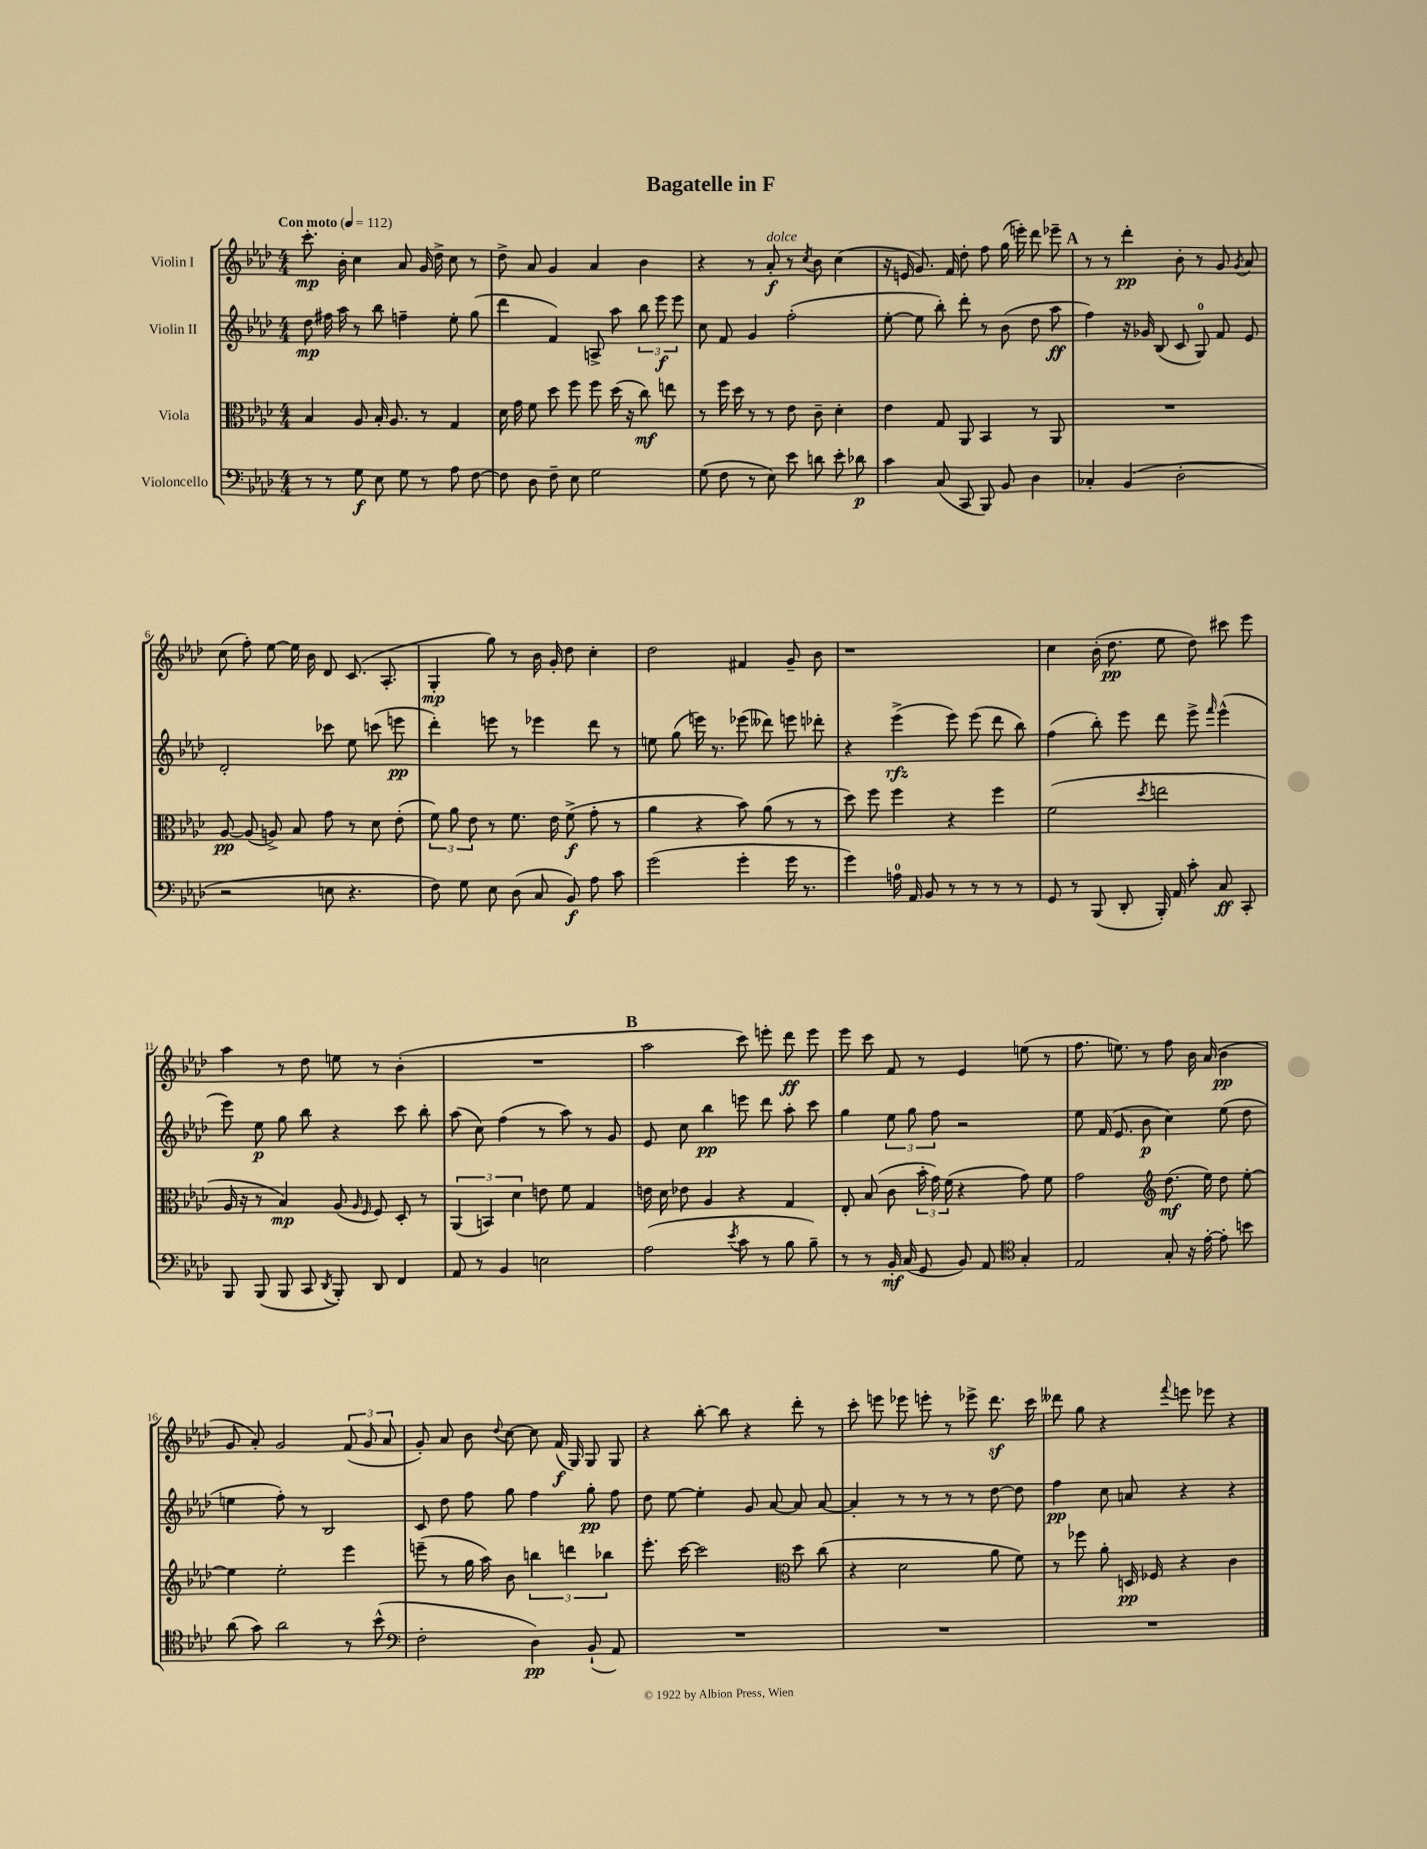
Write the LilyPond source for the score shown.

\header { title = "Bagatelle in F" }
<<
\new StaffGroup <<
\new Staff = "s0" \with { instrumentName = "Violin I" } {
    \clef treble \key aes \major \numericTimeSignature \time 4/4 \tempo "Con moto" 4 = 112
    \autoBeamOff c'''8.-.\mp bes'16-. c''4 aes'8 g'16 des''16-> c''8 r8 |
    des''8-> aes'8 g'4 aes'4 bes'4 |
    r4 r8 aes'8-.\f^\markup { \italic "dolce" } r8 \acciaccatura { c''8 } bes'8 c''4( |
    r16 e'16 g'8.) f'16 des''8-. f''8 g''16( e'''16-.) des'''8 ees'''8-- |
    \mark \markup { \bold "A" } r8 r8 des'''4-.\pp bes'8-. r8 g'8 \acciaccatura { g'8 } aes'8 |
    c''8( f''8-.) ees''8~ ees''16 bes'16 des'8 c'8.( aes8.-. |
    g4-.\mp g''8) r8 bes'16 g'16-. des''8 c''4-. |
    des''2 fis'4 g'8-- bes'8 |
    r1 |
    c''4 bes'16-.( des''8.\pp ees''8 des''8) cis'''8 ees'''8 |
    aes''4 r8 des''8 e''8 r8 bes'4-.( |
    R1 |
    \mark \markup { \bold "B" } aes''2 c'''8) e'''8-. des'''8\ff e'''8 |
    ees'''8 c'''8 f'8 r8 ees'4 e''8( r8 |
    f''8. e''8.) r8 f''8 bes'16 aes'16( bes'4\pp |
    g'8 aes'8-.) g'2 \tuplet 3/2 { f'8( g'8 aes'8 } |
    g'8-.) aes'8 bes'8 \appoggiatura { des''8 } c''8~ c''8 f'16\f( g16) g8 g8 |
    r4 bes''8~-. bes''8 r4 des'''8-. r8 |
    c'''8-. e'''8 ees'''8 e'''8-. r8 ees'''8-> des'''8.\sf c'''16 |
    deses'''8 g''8 r4 \appoggiatura { f'''8 } e'''8 ees'''8 r4 \bar "|." |
}
\new Staff = "s1" \with { instrumentName = "Violin II" } {
    \clef treble \key aes \major \numericTimeSignature \time 4/4
    \autoBeamOff des''8\mp fis''16 aes''16 r8 bes''8 f''4-- ees''8-. g''8( |
    des'''4 f'4) a8-> aes''8 \tuplet 3/2 { bes''8 ees'''8\f ees'''8 } |
    c''8 f'8 g'4 f''2-.( |
    ees''8~-. ees''8 bes''8-.) des'''8-. r8 bes'8( des''8 aes''8\ff |
    \mark \markup { \bold "A" } f''4) r16 ges'16 bes8( c'8 g8-0) f'8 ees'8 |
    des'2-. ces'''8 ees''8 c'''8( e'''8\pp |
    des'''4-.) e'''8 r8 ees'''4 des'''8 r8 |
    e''8 g''8( e'''16) r8. ees'''8( deses'''8) e'''8 des'''8-. |
    r4 ees'''4->\rfz( ees'''8) ees'''8( des'''8 bes''8) |
    f''4( bes''8-.) ees'''8 des'''8 ees'''8-> \grace { f'''16 } ees'''4-^( |
    ees'''8) ees''8\p g''8 bes''8 r4 c'''8 bes''8-. |
    aes''8( c''8) f''4( r8 aes''8) r8 g'8 |
    \mark \markup { \bold "B" } ees'8 c''8 bes''4\pp e'''8 des'''8 aes''8-. c'''8 |
    g''4 \tuplet 3/2 { ees''8 g''8 f''8 } r2 |
    ees''8 f'16( ees'8. bes'8\p c''4) ees''8( des''8 |
    e''4 f''8-.) r8 bes2 |
    c'8 des''8 f''8 g''8 f''4 g''8-.\pp f''8 |
    des''8 ees''8~ ees''4-. g'8 aes'8~ aes'8 aes'8~ |
    aes'4-. r8 r8 r8 r8 des''8~ des''8 |
    f''4\pp c''8 a'8 r4 r4 \bar "|." |
}
\new Staff = "s2" \with { instrumentName = "Viola" } {
    \clef alto \key aes \major \numericTimeSignature \time 4/4
    \autoBeamOff bes4 aes8 bes16-. aes8. r8 g4 |
    des'16 g'16 f'8 des''8 f''8 f''8 des''16( r16 c''8\mf) e''8 |
    r8 f''16 des''16 r8 r8 ees'8 c'8-- des'4-. |
    ees'4 g8 aes,8 bes,4 r8 aes,8 |
    \mark \markup { \bold "A" } R1 |
    aes8~\pp aes8( a8->) bes8 g'8 r8 des'8 ees'8-.( |
    \tuplet 3/2 { f'8) aes'8 ees'8 } r8 f'8. ees'16 f'8->\f( g'8-. r8 |
    aes'4 r4 bes'8) aes'8( r8 r8 |
    des''8) f''8 f''4 r4 f''4 |
    f'2( \acciaccatura { des''8 } e''2 |
    aes16 r16 r8 bes4\mp) aes8( \grace { aes16 f16 } f8) des8-. r8 |
    \tuplet 3/2 { aes,4( b,4) des'4 } e'8 f'8 g4 |
    \mark \markup { \bold "B" } e'16 des'16 ees'8 aes4 r4 g4 |
    ees8-. bes8( c'8 \tuplet 3/2 { bes'16-. g'16) f'16( } r4 g'8) f'8 |
    g'2 \clef treble des''8.\mf( ees''16) des''8 ees''8~-. |
    ees''4 ees''2-. ees'''4 |
    e'''8--( r8 g''16 aes''16) bes'8 \tuplet 3/2 { b''4 d'''4 bes''4 } |
    ees'''8.-. c'''16~ c'''2 \clef alto des''8 c''8( |
    r4 des'2 aes'8 f'8) |
    r8 fes''8 aes'8-. d16\pp fes16 r4 c'4 \bar "|." |
}
\new Staff = "s3" \with { instrumentName = "Violoncello" } {
    \clef bass \key aes \major \numericTimeSignature \time 4/4
    \autoBeamOff r8 r8 g8\f ees8 g8 r8 aes8 f8~ |
    f8 des8 f8-- ees8 g2 |
    g8( f8 r8 ees8) ees'8 d'8 ees'8-. des'8\p |
    c'4 c8( c,8 bes,,8) bes,8 des4 |
    \mark \markup { \bold "A" } ces4-. bes,4( des2-. |
    r2 e8 r4. |
    f8) g8 ees8 des8( c8 bes,8\f) aes8 c'8 |
    g'2( g'4-. g'16 r8. |
    g'4) a16-0 aes,16 bes,8 r8 r8 r8 r8 |
    g,8 r8 bes,,8( des,8-. bes,,16-.) aes,16 c'8-. c8\ff c,8-. |
    bes,,8 bes,,8( bes,,8 c,8 \acciaccatura { des,8 } bes,,8-.) des,8 f,4 |
    aes,8 r8 bes,4 e2 |
    \mark \markup { \bold "B" } aes2( \acciaccatura { ees'8 } c'8 r8 bes8 bes8--) |
    r8 r8 bes,16-.\mf c16( g,8 bes,8) aes,8 \clef tenor g4-. |
    ees2 g8-. r16 ees'16~-. ees'8-. b'8 |
    aes'8( g'8) aes'2 r8 bes'8-^( |
    \clef bass f2-. des4\pp) bes,8-!( aes,8) |
    R1 |
    R1 |
    R1 \bar "|." |
}
>>
>>
